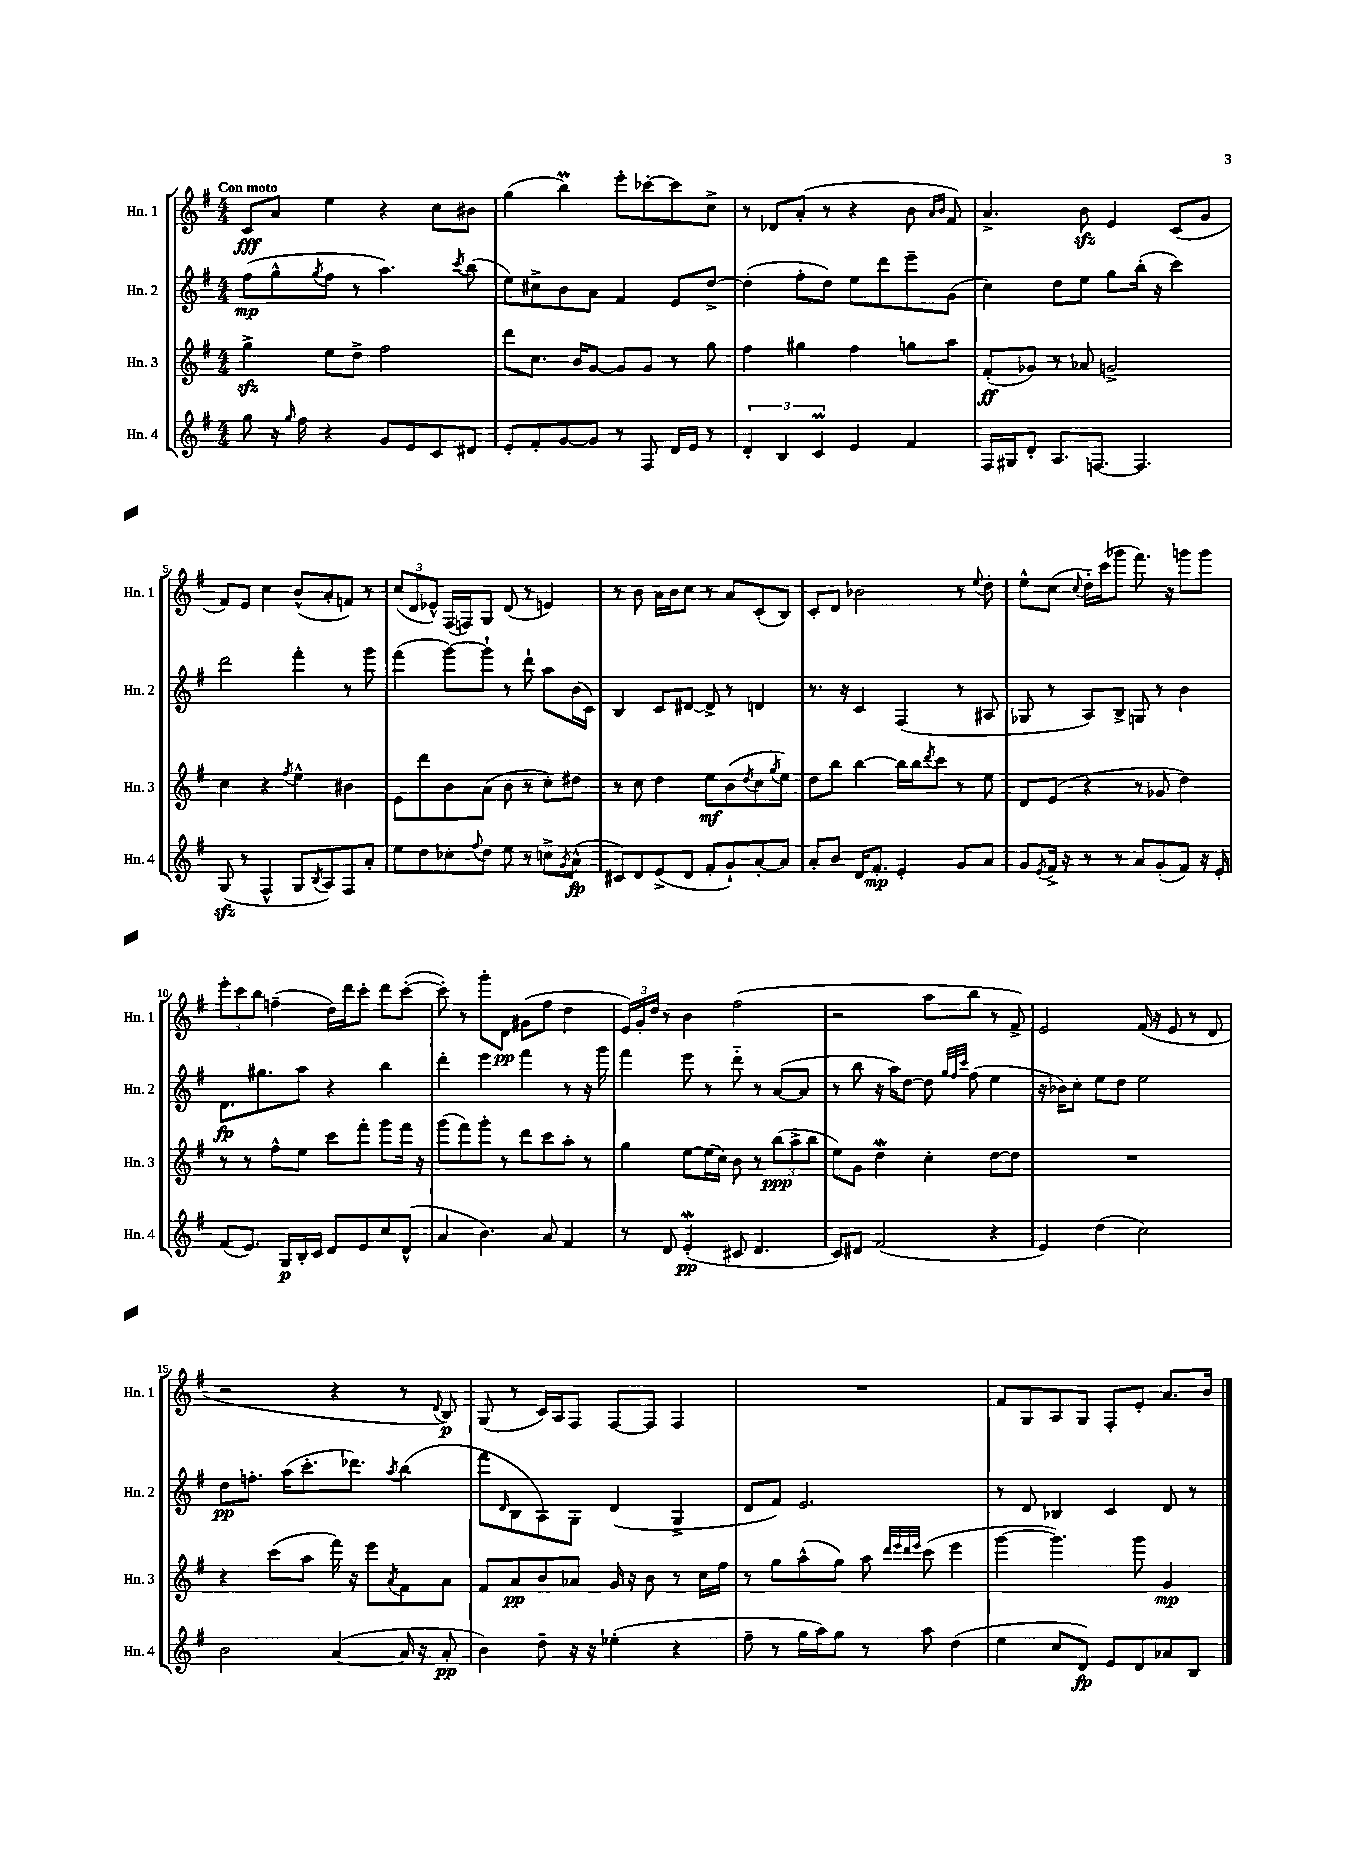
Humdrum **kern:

**kern	**kern	**kern	**kern
*staff4	*staff3	*staff2	*staff1
*clefG2	*clefG2	*clefG2	*clefG2
*k[f#]	*k[f#]	*k[f#]	*k[f#]
*M4/4	*M4/4	*M4/4	*M4/4
8gg	4gg^	(8ff#	8c
16r	.	8gg^^	8a
16qqgg	.	.	.
16ff#	.	.	.
.	.	8qgg	.
4r	8ee	8ff#	4ee
.	8dd^	8r	.
8g	2ff#	4.aa)	4r
8e	.	.	.
8c	.	.	8cc
.	.	8qccc	.
8d#	.	(8bb	8b#
=	=	=	=
8e'	8ddd	8ee)	(4gg
8f#'	8.cc	8cc#^	.
[8g	.	8b	4bb)
.	16b	.	.
8g]	[8g	8a	.
8r	8g]	4f#	8eee'
8F#	8g	.	[8ccc-'
16d	8r	8e	8ccc-]
16e	.	.	.
8r	8gg	[8dd^	8cc^
=	=	=	=
6d'	4ff#	(4dd']	8r
.	.	.	8d-
6B	.	.	.
.	4gg#	8ff#'	(8a'
6c	.	.	.
.	.	8dd)	8r
4e	4ff#	8ee	4r
.	.	8ddd	.
4f#	8gg	8eee~	8b
.	.	.	16qqa
.	.	.	16qqb
.	8aa	(8g	8f#)
=	=	=	=
16F#	(8f#'	4cc)	4.a^
16G#	.	.	.
8d'	8g-)	.	.
8.A	8r	8dd	.
.	8a-	8ee	8b
[8.F	.	.	.
.	2g^	8gg	4e
4.F]	.	(16bb'	.
.	.	16r	.
.	.	4ccc)	(8c
.	.	.	8g
=	=	=	=
(8G	4cc	2ddd	8f#)
8r	.	.	8e
4F#^^	4r	.	4cc
.	8qff#	.	.
8G	4ee^^	4fff#'	(8b^^
8qB	.	.	.
8A)	.	.	8a'
8F#	4b#	8r	8f)
8a'	.	8ggg	8r
=	=	=	=
8ee	8e	(4fff#	(12cc
.	.	.	12d
8dd	8ddd	.	.
.	.	.	12e-^^)
8cc-'	8b	[8ggg)	(16F#
.	.	.	16F)
8qqff#	.	.	.
8dd	(8a	8ggg`]	8G
8ee	8b	8r	(8d
8r	8r	8ddd`	8r
8cc^	8cc')	8aa	4e)
8qg	.	.	.
(8a^^	8dd#	(16b	.
.	.	16c)	.
=	=	=	=
8c#)	8r	4B	8r
8d	8cc	.	8b
(8e^	4dd	8c	16a
.	.	.	16b
8d	.	[8d#	8cc
8f#'	8ee	8d#^]	8r
8g`)	(8b	8r	8a
.	8qdd	.	.
[8a'	8cc	4d	(8c'
.	8qgg	.	.
8a]	8ee)	.	8B)
=	=	=	=
8a'	8dd	8.r	8c'
8b	8bb	.	8d
.	.	16r	.
16d	[4bb	4c	2b-
8.f#'	.	.	.
4e'	16bb]	(4F#	.
.	16bb	.	.
.	8qddd	.	.
.	8ccc	.	.
8g	8r	8r	8r
.	.	.	8qqee
8a	8ee	8A#	8dd'
=	=	=	=
8g	8d	8G-	8ee^^
8qe	.	.	.
16f#^	(8e	8r	(8cc
16r	.	.	.
.	.	.	8qqcc
8r	4r	8A)	16dd'~)
.	.	.	(16ccc
8r	.	8B^	8ggg-
8a	8r	8G	8.fff#)
(8g'	8g-	8r	.
.	.	.	16r
8f#)	4dd)	4b	8ggg
16r	.	.	8ggg
16e'	.	.	.
=	=	=	=
(8f#	8r	8.d	12eee'
.	.	.	12ccc
8.e)	8r	.	.
.	.	.	12bb
.	.	8.gg#	.
.	8ff#^^	.	(4ff~
16G	.	.	.
16B'	8ee	8aa	.
16c	.	.	.
8d	8ccc	4r	16dd)
.	.	.	16ddd
8e	8fff#'	.	8ccc'
8cc	8ggg	4bb	8ddd
(8d^^	16fff#	.	([8ccc'
.	16r	.	.
=	=	=	=
4a	(8ggg	4ddd'	8ccc'])
.	8fff#)	.	8r
4.b)	8ggg'	4eee	8ggg'
.	8r	.	8d
.	8ddd	4fff#	(8g#
8a	8ccc	.	8ff#
4f#	8aa'	8r	4dd
.	8r	16r	.
.	.	16ggg	.
=	=	=	=
8r	4gg	4fff#	24e)
.	.	.	24g'
.	.	.	24dd
8d	.	.	8r
(4e'	[8ee	8eee	4b
.	(16ee]	8r	.
.	16cc)	.	.
8c#	8b	8ddd'~	(2ff#
4.d	8r	8r	.
.	(12bb	([8a	.
.	12aa^	.	.
.	.	8a]	.
.	12bb	.	.
=	=	=	=
8c)	8ee)	8r	2r
8d#	8g	8bb	.
(2f#	4dd	16r	.
.	.	16aa)	.
.	.	[8dd	.
.	4cc'	8dd]	8aa
.	.	32qqgg	.
.	.	32qqff#	.
.	.	32qqccc	.
.	.	(8ff#	8bb
4r	[8dd	4ee	8r
.	8dd]	.	8f#^)
=	=	=	=
4e)	1r	16r	2e
.	.	16b-)	.
.	.	8cc'	.
(4dd	.	8ee	.
.	.	8dd	.
2cc)	.	2ee	(16f#
.	.	.	16r
.	.	.	8e
.	.	.	8r
.	.	.	8d
=	=	=	=
2b	4r	8dd	2r
.	.	8.ff'	.
.	(8ccc	.	.
.	.	(16aa	.
.	8aa	8.ccc'	.
([4a	16fff#)	.	4r
.	16r	8.ddd-)	.
.	8eee	.	.
.	8qa	8qaa	.
16a]	8f#	(4bb	8r
16r	.	.	.
.	.	.	8qqd
8a'	8a	.	8B)
=	=	=	=
4b)	8f#	8fff#	(8G
.	.	16qqd	.
.	8a	8B	8r
8dd~	8b	8A)	16c)
.	.	.	16A
16r	8a-	8G'	8F#
16r	.	.	.
(4ee-'	16g	(4d	[8F#
.	16r	.	.
.	8b	.	8F#]
4r	8r	4G^	4F#
.	16cc	.	.
.	16ff#	.	.
=	=	=	=
8ff#~	8r	8d	1r
8r	8gg	8f#)	.
16gg	(8aa^^	2.e	.
16aa)	.	.	.
8gg	8gg)	.	.
8r	8aa	.	.
.	32qqddd	.	.
.	32qqeee	.	.
.	32qqddd	.	.
.	32qqeee	.	.
8aa	(8ccc	.	.
(4dd	4eee	.	.
=	=	=	=
4ee	[4ggg	8r	8f#
.	.	8d	8G
8cc	4.ggg])	4B-	8A
8d)	.	.	8G
8e	.	4c	8F#'
8d	8ggg	.	8e'
8a-	4g	8d	8.a
8B	.	8r	.
.	.	.	16b
==	==	==	==
*-	*-	*-	*-
